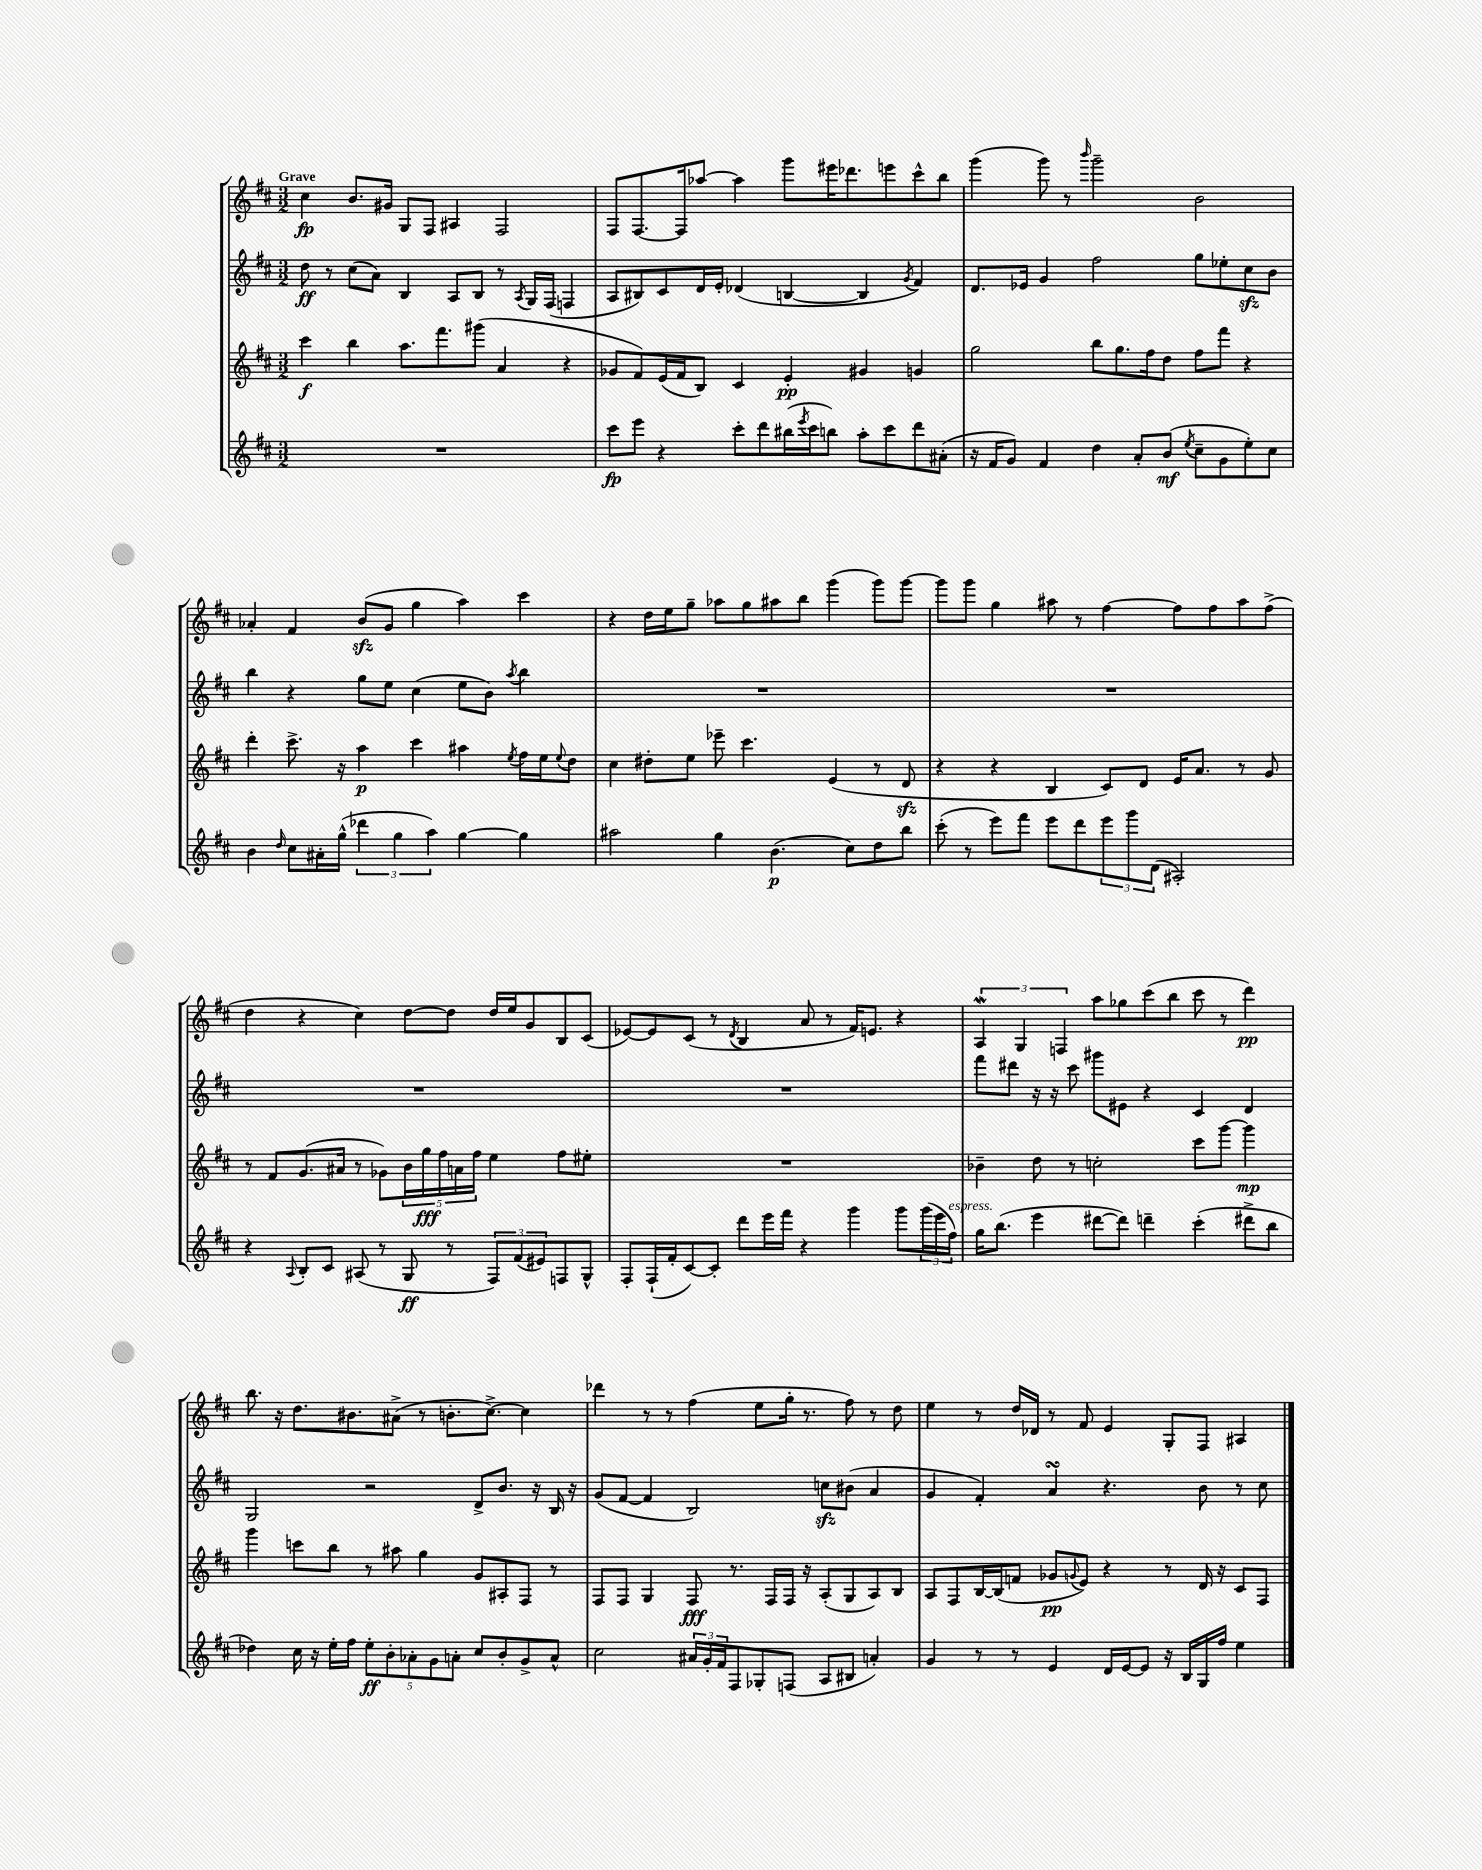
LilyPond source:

<<
\new StaffGroup <<
\new Staff = "s0" {
    \clef treble \key d \major \numericTimeSignature \time 3/2 \tempo "Grave"
    cis''4\fp b'8. gis'16 g8 fis8 ais4 fis2 |
    fis8 fis8.~ fis16 aes''8~ aes''4 g'''8 eis'''16 des'''8. e'''8 cis'''8-^ b''8 |
    g'''4( g'''8) r8 \grace { b'''16 } g'''2-- b'2 |
    aes'4-. fis'4 b'8\sfz( g'8 g''4 a''4) cis'''4 |
    r4 d''16 e''16 g''8-- aes''8 g''8 ais''8 b''8 g'''4( g'''8) g'''8~ |
    g'''8 g'''8 g''4 ais''8 r8 fis''4~ fis''8 fis''8 ais''8 fis''8->( |
    d''4 r4 cis''4) d''8~ d''8 d''16 e''16 g'8 b8 cis'8( |
    ees'8~) ees'8 cis'8( r8 \acciaccatura { d'8 } b4 a'8 r8 fis'16) e'8. r4 |
    \tuplet 3/2 { a4\mordent g4 f4 } a''8 ges''8 cis'''8( b''8 cis'''8 r8 d'''4\pp) |
    b''8. r16 d''8. bis'8. ais'8->( r8 b'8.-. cis''8.~->) cis''4 |
    des'''4 r8 r8 fis''4( e''8 g''16-. r8. fis''8) r8 d''8 |
    e''4 r8 d''16 des'16 r8 fis'8 e'4 g8-. fis8 ais4 \bar "|." |
}
\new Staff = "s1" {
    \clef treble \key d \major \numericTimeSignature \time 3/2
    d''8\ff r8 cis''8( a'8) b4 a8 b8 r8 \acciaccatura { a8 } g16 fis16( f4 |
    a8 bis8) cis'8 d'16 e'16-. des'4( b4~ b4 \acciaccatura { g'8 } fis'4) |
    d'8. ees'16 g'4 fis''2 g''8 ees''8-. cis''8\sfz b'8 |
    b''4 r4 g''8 e''8 cis''4( e''8 b'8) \acciaccatura { a''8 } b''4 |
    R1. |
    R1. |
    R1. |
    R1. |
    fis'''8 dis'''8 r16 r16 cis'''8 gis'''8 eis'8 r4 cis'4 d'4 |
    g2 r2 d'8-> b'8. r16 b16 r16 |
    g'8( fis'8~ fis'4 b2) c''8\sfz bis'8( a'4 |
    g'4 fis'4-.) a'4\turn r4. b'8 r8 cis''8 \bar "|." |
}
\new Staff = "s2" {
    \clef treble \key d \major \numericTimeSignature \time 3/2
    cis'''4\f b''4 a''8. fis'''8. gis'''8( a'4 r4 |
    ges'8 fis'8) e'16( fis'16 b8) cis'4 e'4-.\pp gis'4 g'4 |
    g''2 b''8 g''8. fis''16 d''8 fis''8 fis'''8 r4 |
    d'''4-. cis'''8.-> r16 a''4\p cis'''4 ais''4 \acciaccatura { e''8 } fis''16 e''16 \appoggiatura { e''8 } d''8 |
    cis''4 dis''8-. e''8 ees'''8-- cis'''4. e'4( r8 d'8\sfz |
    r4 r4 b4 cis'8) d'8 e'16 a'8. r8 g'8 |
    r8 fis'8 g'8.( ais'16 r8 ges'8) \tuplet 5/4 { b'16 g''16\fff fis''16 a'16 fis''16 } e''4 fis''8 eis''8-. |
    R1. |
    bes'4-- d''8 r8 c''2-. cis'''8 g'''8~ g'''4\mp |
    g'''4 c'''8 b''8 r8 ais''8 g''4 g'8 ais8-. fis8 r8 |
    fis8 fis8 g4 fis8\fff r8. fis16 fis16 r16 a8-.( g8 a8) b8 |
    a8 fis8 b16~ b16( f'8 ges'8\pp \appoggiatura { g'8 } e'8) r4 r8 d'16 r16 cis'8 fis8 \bar "|." |
}
\new Staff = "s3" {
    \clef treble \key d \major \numericTimeSignature \time 3/2
    R1. |
    cis'''8\fp e'''8 r4 cis'''8-. d'''8 bis''16( \acciaccatura { e'''8 } cis'''16 b''8) a''8-. cis'''8 d'''8 ais'8-.( |
    r16 fis'16 g'8) fis'4 d''4 a'8-. b'8\mf( \acciaccatura { e''8 } cis''8-- g'8 e''8-.) cis''8 |
    b'4 \grace { d''16 } cis''8 ais'16-. g''16-^( \tuplet 3/2 { des'''4 g''4 a''4) } g''4~ g''4 |
    ais''2 g''4 b'4.\p( cis''8) d''8 b''8 |
    cis'''8-.( r8 e'''8) fis'''8 e'''8 d'''8 \tuplet 3/2 { e'''8 g'''8 d'8( } ais2-.) |
    r4 \appoggiatura { a8 } b8-. cis'8 ais8( r8 g8\ff r8 \tuplet 3/2 { fis8) fis'8( eis'8) } f8 g8-^ |
    fis8-. fis16-!( fis'16-. cis'8~) cis'8-. d'''8 e'''16 fis'''16 r4 g'''4 g'''8 \tuplet 3/2 { g'''16( e'''16 fis''16^\markup { \italic "espress." }) } |
    g''16 b''8.( e'''4 dis'''8~ dis'''8) d'''4-- cis'''4-.( dis'''8-> b''8 |
    des''4) cis''16 r16 e''16-. fis''16 \tuplet 5/4 { e''8-.\ff b'8-. aes'8-. g'8 a'8-. } cis''8 b'8-. g'8-> a'8-^ |
    cis''2 \tuplet 3/2 { ais'16 g'16-. fis'16 } fis8 ges8-. f8( a8 bis8 a'4-.) |
    g'4 r8 r8 e'4 d'16 e'16~ e'8 r16 b16 g16 fis''16 e''4 \bar "|." |
}
>>
>>
\layout { \context { \Score \remove "Bar_number_engraver" } }
